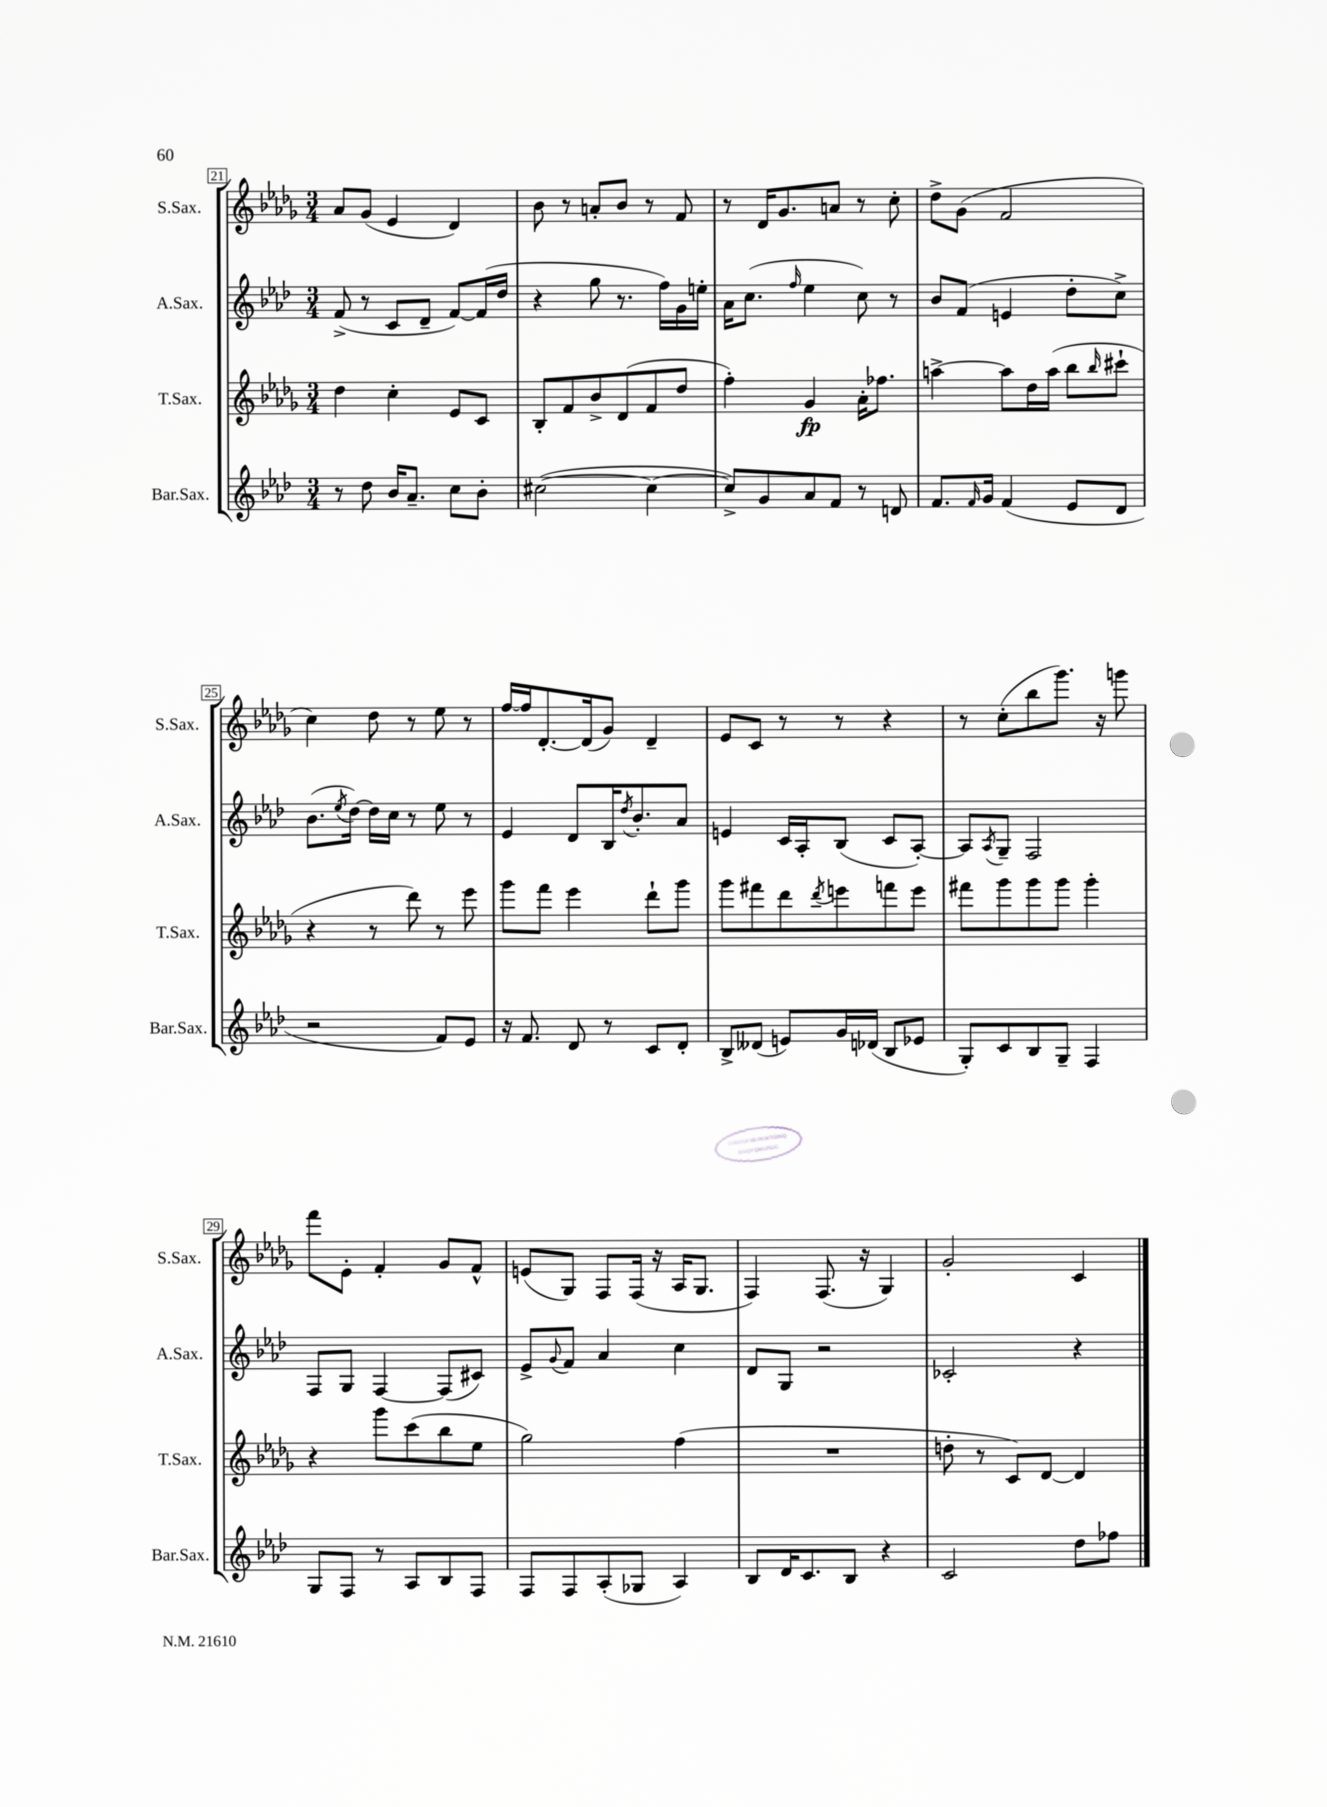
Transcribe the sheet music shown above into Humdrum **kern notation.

**kern	**kern	**kern	**kern
*staff4	*staff3	*staff2	*staff1
*clefG2	*clefG2	*clefG2	*clefG2
*k[b-e-a-d-]	*k[b-e-a-d-g-]	*k[b-e-a-d-]	*k[b-e-a-d-g-]
*M3/4	*M3/4	*M3/4	*M3/4
8r	4dd-\	(8f^/	8a-/L
8dd-\	.	8r	(8g-/J
16b-/LK	4cc'\	8c/L	4e-/
8.a-~/J	.	.	.
.	.	8d-~/J	.
8cc\L	8e-/L	[8f/L)	4d-/)
8b-'\J	8c/J	(16f/]L	.
.	.	16dd-/JJ	.
=	=	=	=
([2cc#\	8B-'/L	4r	8b-\
.	8f/	.	8r
.	8b-^/	8gg\	8a'/L
.	(8d-/	8.r	8b-/J
4cc#\_	8f/	.	8r
.	.	16ff\LL)	.
.	8dd-/J	16g\	8f/
.	.	16ee'\JJ	.
=	=	=	=
8cc#^/]L)	4ff'\)	16a-\LK	8r
.	.	(8.cc\J	.
8g/	.	.	16d-/LK
.	.	.	8.g-/
.	.	16qqff/	.
8a-/	4g-/	4ee-\	.
8f/J	.	.	8a/J
8r	16a-'\LK	8cc\)	8r
.	8.ff-\J	.	.
8d/	.	8r	8cc'\
=	=	=	=
8.f/L	[4aa^\	8b-/L	8dd-^\L
.	.	(8f/J	(8g-\J
16qqf/	.	.	.
16g/Jk	.	.	.
(4f/	8aa\]L	4e/	2f/
.	16dd-\L	.	.
.	(16aa\JJ	.	.
8e-/L	8bb-\L	8dd-'\L	.
.	16qqbb-/	.	.
8d-/J	8ccc#`\J	8cc^\J)	.
=	=	=	=
2r	4r	(8.b-\L	4cc\)
.	.	8qee-/	.
.	.	[16dd-\Jk)	.
.	8r	16dd-\]LL	8dd-\
.	.	16cc\JJ	.
.	8ddd-\)	8r	8r
8f/L)	8r	8ee-\	8ee-\
8e-/J	8eee-\	8r	8r
=	=	=	=
16r	8ggg-\L	4e-/	[16ff/LL
8.f/	.	.	16ff/]J
.	8fff\J	.	[8.d-'/
8d-/	4eee-\	8d-/L	.
.	.	.	(16d-/]k
8r	.	16B-/K	8g-/J)
.	.	8qdd-/	.
.	.	8.b-'/	.
8c/L	8ddd-`\L	.	4d-~/
8d-'/J	8ggg-\J	8a-/J	.
=	=	=	=
8B-^/L	8ggg-\L	4e/	8e-/L
(8d--/J	8fff#\	.	8c/J
8e/L)	8ddd-\	16c/LL	8r
.	.	16A-'/J	.
.	8qddd-/	.	.
16g/L	8eee\	(8B-/J	8r
(16d-/JJ	.	.	.
8B-/L	8fff\	8c/L	4r
8e-/J	8eee\J	[8A-'/J)	.
=	=	=	=
8G'/L)	8fff#\L	8A-/]L	8r
.	.	8qA-/	.
8c/	8ggg-\	8G~/J	(8cc'\L
8B-/	8ggg-\	2F/	8bb-\
8G~/J	8ggg-\J	.	8.ggg-\J)
4F/	4ggg-'\	.	.
.	.	.	16r
.	.	.	8ggg\
=	=	=	=
8G/L	4r	8F/L	8fff\L
8F/J	.	8G/J	8e-'\J
8r	8ggg-\L	[4F/	4f'/
8A-/L	(8ccc\	.	.
8B-/	8bb-\	(8F/]L	8g-/L
8F/J	8ee-\J	8c#/J)	8f^^/J
=	=	=	=
8F/L	2gg-\)	8e-^/L	(8e/L
.	.	8qqg/	.
8F/	.	8f/J	8G-/J)
(8A-'/	.	4a-/	8F/L
8G-/J	.	.	(16F/Jk
.	.	.	16r
4A-/)	(4ff\	4cc\	16A-/LK
.	.	.	8.G-/J
=	=	=	=
8B-/L	2.r	8d-/L	4F/)
16d-/K	.	8G/J	.
8.c/	.	.	.
.	.	2r	(8.F/
8B-/J	.	.	.
.	.	.	16r
4r	.	.	4G-/)
=	=	=	=
2c/	8dd'\	2c-'/	2g-'/
.	8r	.	.
.	8c/L)	.	.
.	[8d-/J	.	.
8dd-\L	4d-/]	4r	4c/
8ff-\J	.	.	.
==	==	==	==
*-	*-	*-	*-
